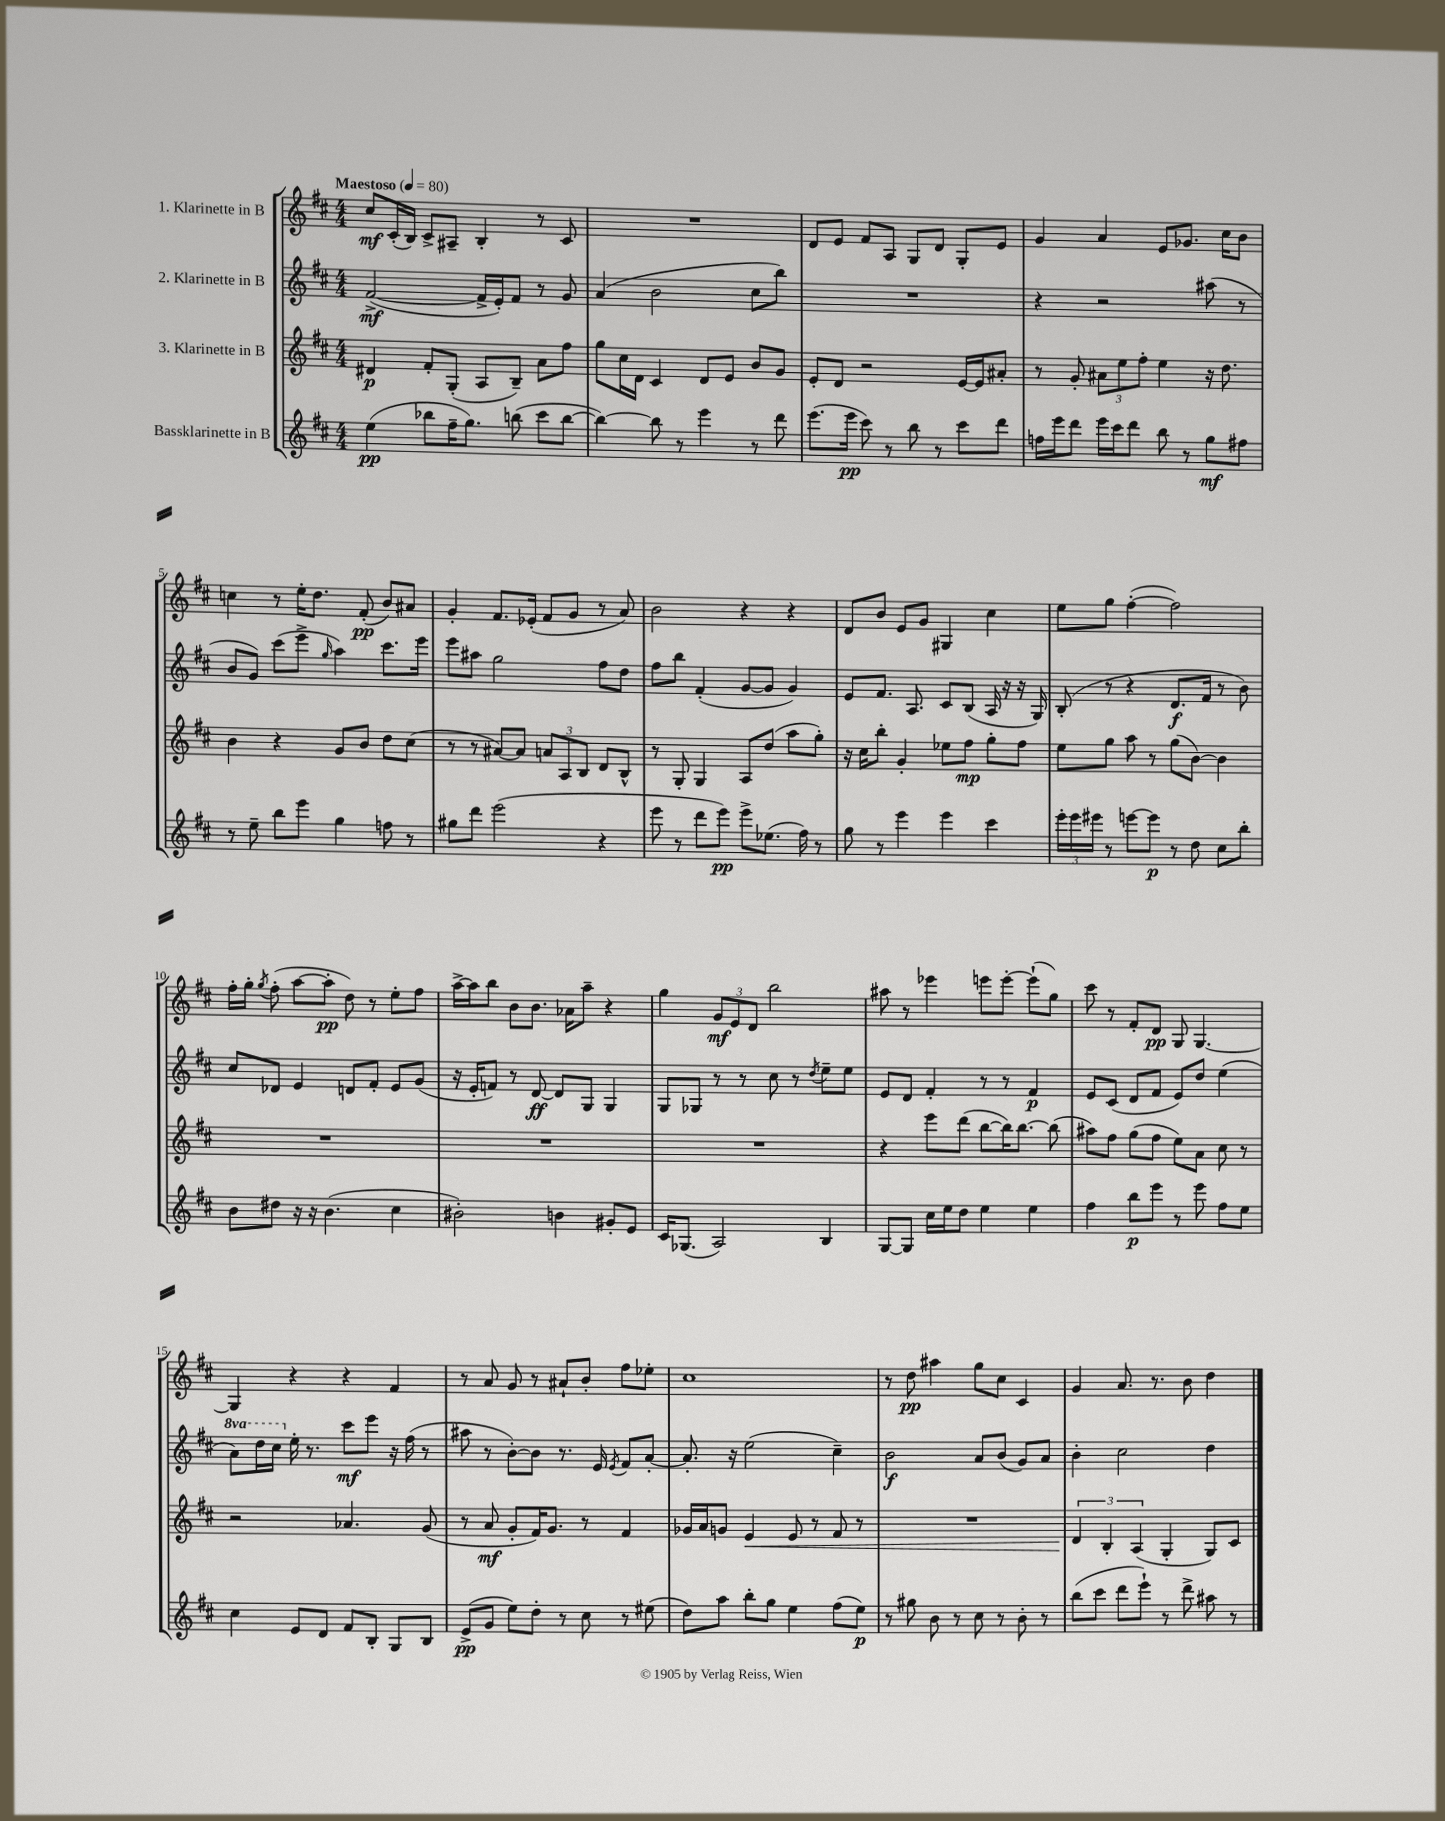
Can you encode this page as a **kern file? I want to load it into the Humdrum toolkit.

**kern	**kern	**kern	**kern
*staff4	*staff3	*staff2	*staff1
*clefG2	*clefG2	*clefG2	*clefG2
*k[f#c#]	*k[f#c#]	*k[f#c#]	*k[f#c#]
*M4/4	*M4/4	*M4/4	*M4/4
*MM80	*MM80	*MM80	*MM80
(4ee	4d#	([2f#^	8cc#
.	.	.	(16c#'
.	.	.	16B)
8bb-	8f#'	.	8c#^
16ff#~	(8G'	.	8A#~
8.gg)	.	.	.
.	8A	16f#^]	4B'
.	.	16e')	.
(8bb	8B~)	8f#	.
8ccc#	8a	8r	8r
[8bb	8ff#	8g	8c#
=	=	=	=
4bb_)	8gg	(4a	1r
.	16cc#	.	.
.	16d	.	.
8bb]	4c#	2b	.
8r	.	.	.
4eee	8d	.	.
.	8e	.	.
8r	8b	8cc#	.
8ddd	8g	8bb)	.
=	=	=	=
(8.eee	8e'	1r	8d
.	8d	.	8e
16eee	.	.	.
8ccc#)	2r	.	8f#
8r	.	.	8A
8bb	.	.	8G
8r	.	.	8d
8ccc#	[16e	.	8G'
.	16e]	.	.
8ddd	8a#'	.	8e
=	=	=	=
16ff	8r	4r	4g
16eee	.	.	.
8ddd	8g'	.	.
16eee	12a#	2r	4a
16ccc#	.	.	.
.	12ee	.	.
8ddd	.	.	.
.	12ff#'	.	.
8bb	4ee	.	8e
8r	.	.	8.g-
8gg	16r	(8aa#	.
.	8.dd	.	16cc#
8ff#	.	8r	8b
=	=	=	=
8r	4b	8b	4cc
8ee~	.	8g)	.
8bb	4r	(8ccc#	8r
8eee	.	8eee^	16ee'
.	.	.	8.dd
.	.	16qqgg	.
4gg	8g	4aa)	.
.	8b	.	(8f#'
8ff	8dd	8.ccc#	8b)
8r	(8cc#	.	8a#
.	.	16eee	.
=	=	=	=
8gg#	8r	8eee	4g'
8ddd	8r	8aa#	.
(2eee	[8a#)	2gg	8.f#
.	8a#]	.	.
.	.	.	(16e-'
.	12a	.	8f#
.	12A	.	.
.	.	.	8g
.	12B	.	.
4r	8d	8ff#	8r
.	8B^^	8dd	8a)
=	=	=	=
8eee	8r	8ff#	2b
8r	8G'	8bb	.
8ddd	4G	(4f#'	.
8eee)	.	.	.
8eee^	8A	[8g	4r
(8.ee-	(8dd	8g]	.
.	8aa	4g)	4r
16ff#)	.	.	.
8r	8gg')	.	.
=	=	=	=
8gg	16r	8e	8d
.	16cc#	.	.
8r	8bb'	8.f#	8b
4eee	4g'	.	8e
.	.	8.A	.
.	.	.	8g
4eee	8ee-	8c#	4G#
.	8ff#	(8B	.
4ccc#	8gg'	16A	4cc#
.	.	16r	.
.	8ff#	16r	.
.	.	16G)	.
=	=	=	=
24eee'	8ee	(8B'	8ee
24eee	.	.	.
24eee#	.	.	.
8r	8gg	8r	8gg
[8eee	8aa	4r	([4ff#'
8eee]	8r	.	.
8r	(8gg	8.d	2ff#])
8dd	[8b)	.	.
.	.	16f#	.
8cc#	4b]	8r	.
8bb'	.	8b)	.
=	=	=	=
8b	1r	8cc#	16ff#'
.	.	.	16gg'
.	.	.	8qgg
8dd#	.	8d-	(8ff#'
16r	.	4e	[8aa
16r	.	.	.
(4.b	.	.	8aa']
.	.	8d	8dd)
.	.	8f#'	8r
4cc#	.	8e	8ee'
.	.	(8g	8ff#
=	=	=	=
2b#')	1r	16r	[16aa^
.	.	16e'	16aa]
.	.	8f)	8bb
.	.	8r	8b
.	.	[8d	8.b
4b	.	8d]	.
.	.	.	16a-
.	.	8G	8aa~
8g#'	.	4G	4r
8e	.	.	.
=	=	=	=
16c#	1r	8G	4gg
(8.G-	.	.	.
.	.	8G-	.
2A)	.	8r	12g
.	.	.	12e
.	.	8r	.
.	.	.	12d
.	.	8cc#	2bb
.	.	8r	.
.	.	8qdd	.
4B	.	8ee~	.
.	.	8ee	.
=	=	=	=
[8G	4r	8e	8aa#
8G]	.	8d	8r
16cc#	8eee	4f#'	4eee-
16ee	.	.	.
8dd	(8ddd	.	.
4ee	[8bb	8r	8eee
.	16bb])	8r	[8eee'
.	[8.bb	.	.
4ee	.	4f#	(8eee`]
.	(8bb]	.	8gg)
=	=	=	=
4ff#	8aa#)	8e	8ccc#
.	8ff#	(8c#	8r
8bb	(8gg	8d	8f#'
8eee	8ff#	8f#	8d
8r	8ee)	8e)	8G
8eee	8a	8dd	[4.G
8ff#	8cc#	(4ee	.
8ee	8r	.	.
=	=	=	=
4cc#	2r	8aa)	4G]
.	.	16ddd	.
.	.	16ccc#	.
8e	.	16ee'	4r
.	.	8.r	.
8d	.	.	.
8f#	4.a-	8ccc#	4r
8B'	.	8eee	.
8G	.	16r	4f#
.	.	(16ff#	.
8B	(8g	8r	.
=	=	=	=
(8e^	8r	8aa#	8r
8g	8a	8r	8a
8ee)	8g'	[8b')	8g
8dd'	16f#)	8b]	8r
.	8.g	.	.
8r	.	8.r	8a#`
8cc#	8r	.	8b'
.	.	16e	.
.	.	8qe	.
8r	4f#	8f#	8ff#
(8ee#	.	[8a'	8ee-'
=	=	=	=
8dd)	16g-	8.a']	1cc#
.	16a	.	.
8aa	8g	.	.
.	.	16r	.
8bb'	4e	(2ee	.
8gg	.	.	.
4ee	8e	.	.
.	8r	.	.
(8ff#	8f#	4cc#~)	.
8ee)	8r	.	.
=	=	=	=
8r	1r	2b	8r
8gg#	.	.	8dd
8b	.	.	4aa#
8r	.	.	.
8cc#	.	8a	8gg
8r	.	(8b	8cc#
8b'	.	8g)	4c#
8r	.	8a	.
=	=	=	=
(8bb	6d	4b'	4g
8ccc#	.	.	.
.	6B'	.	.
8ddd	.	2cc#	8.a
.	(6A	.	.
8eee`)	.	.	.
.	.	.	8.r
8r	4G'	.	.
8ddd^	.	.	8b
8aa#	8G)	4dd	4dd
8r	8c#	.	.
==	==	==	==
*-	*-	*-	*-
